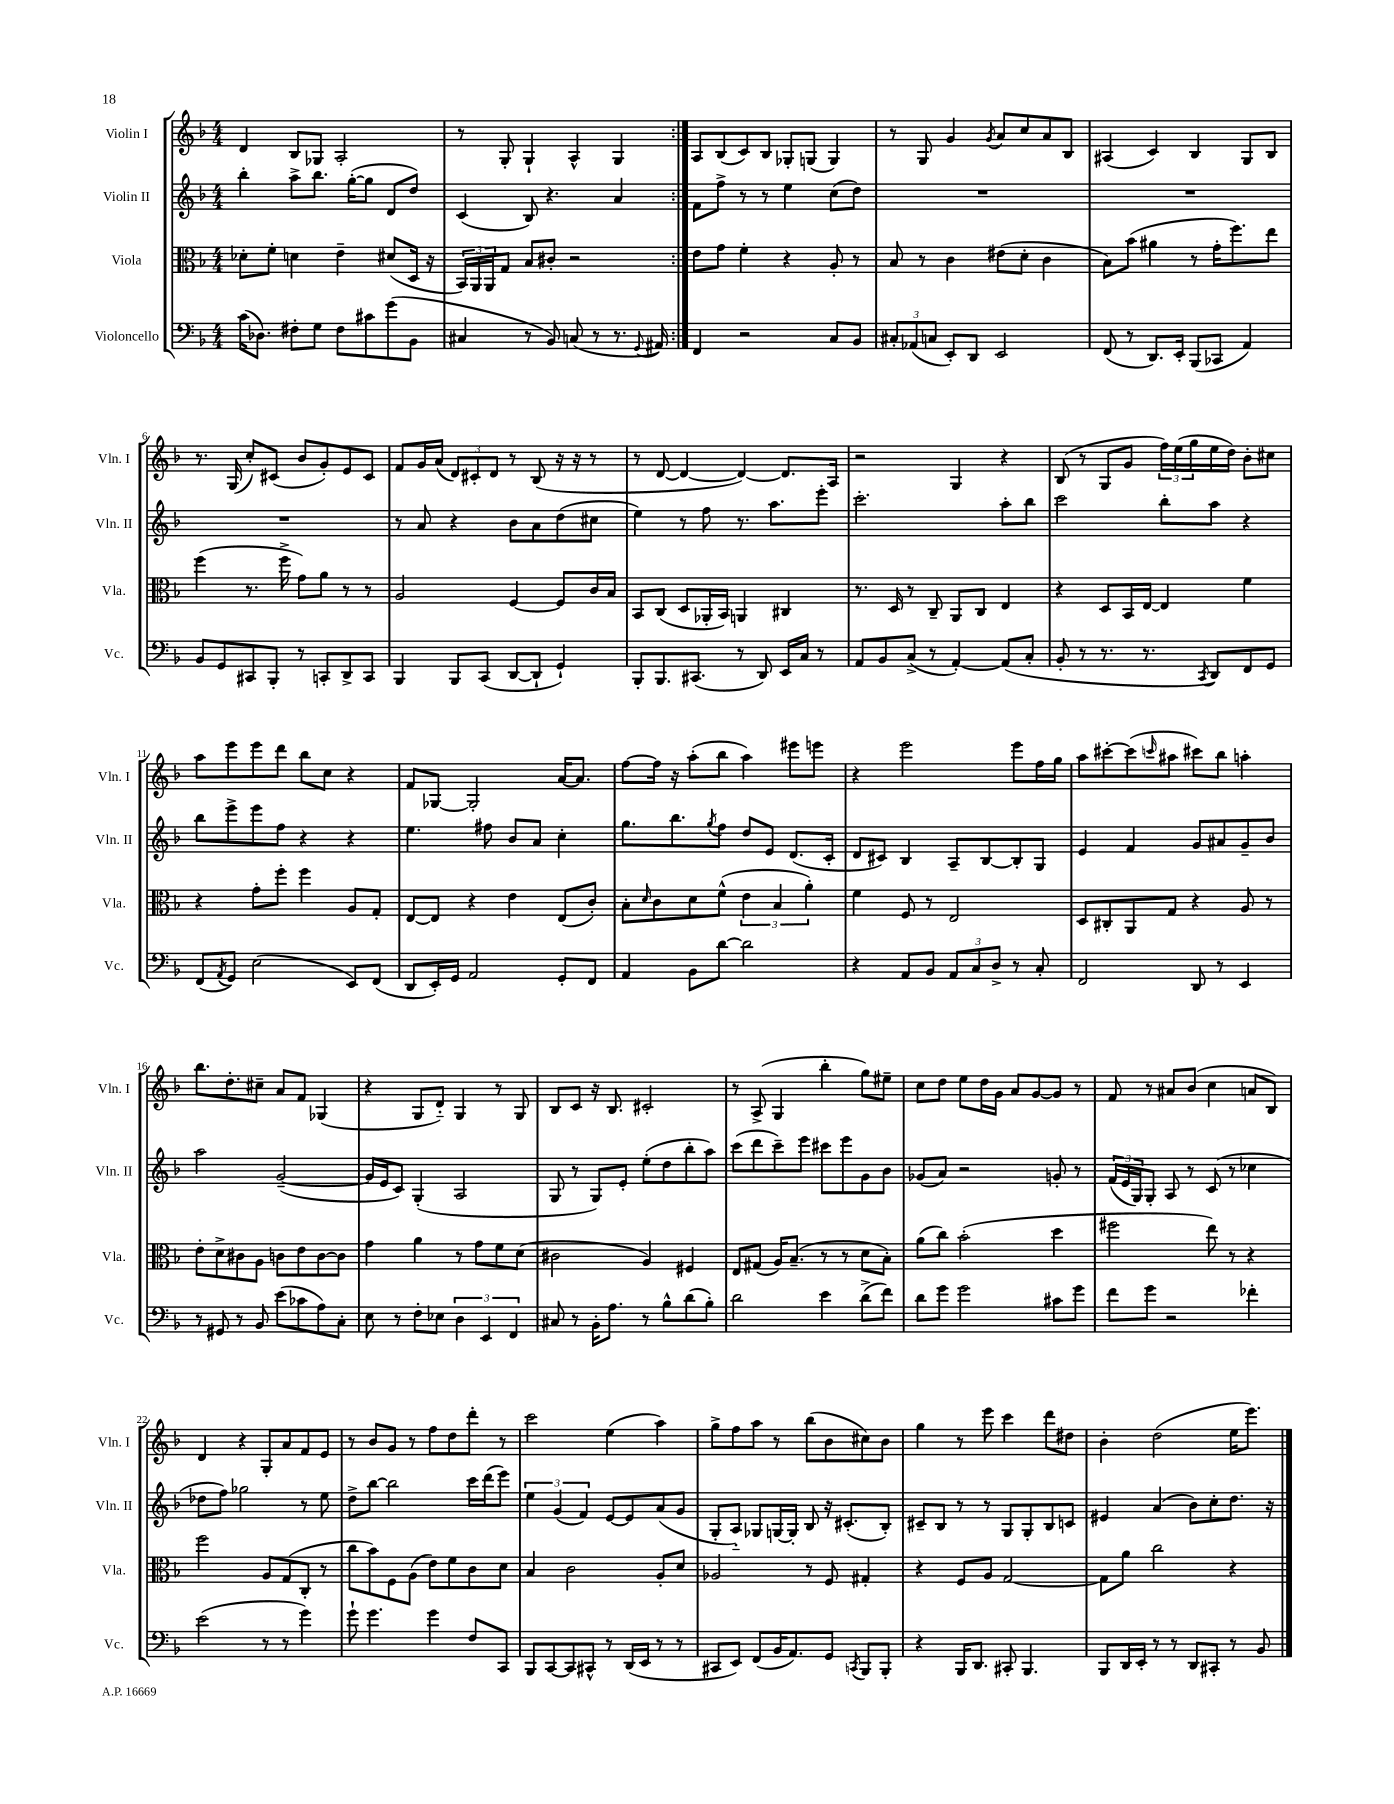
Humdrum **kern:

**kern	**kern	**kern	**kern
*part4	*part3	*part2	*part1
*staff4	*staff3	*staff2	*staff1
*I"Violoncello	*I"Viola	*I"Violin II	*I"Violin I
*I'Vc.	*I'Vla.	*I'Vln. II	*I'Vln. I
*clefF4	*clefC3	*clefG2	*clefG2
*k[b-]	*k[b-]	*k[b-]	*k[b-]
*M4/4	*M4/4	*M4/4	*M4/4
=1	=1	=1	=1
(16c\KL	8d-X'\L	4bb-'\	4d/
8.D-X\J)	.	.	.
.	8f'\J	.	.
8F#X'\L	4dn\	8aa^\L	8B-/L
8G\J	.	8.bb-\J	8G-X/J
8F#\L	4e~\	.	2A'/
.	.	([16gg'\KL	.
8c#X\	.	8gg\J]	.
(8g\	(8d#X/L	8d/L	.
8BB-\J	16D/Jk	8dd/J)	.
.	16r	.	.
=2	=2	=2	=2
4C#X/	24BB-/LL)	(4c/	8r
.	24AA/	.	.
.	24AA/J	.	.
.	8G/J	.	8G'/
8r	8B-/L	8B-/)	4G`/
8BB-/)	8c#X'/J	4.r	.
(8Cn/	2r	.	4A^^/
8r	.	.	.
8.r	.	4a/	4G/
8qqGG/	.	.	.
16AA#X/)	.	.	.
=3:|!	=3:|!	=3:|!	=3:|!
4FF/	8e\L	8f\L	8A/L
.	8g\J	8ff^\J	(8B-/
2r	4f'\	8r	8c/)
.	.	8r	8B-/J
.	4r	4ee\	8G-X'/L
.	.	.	(8Gn/J
8C/L	8A'/	(8cc\L	4G/)
8BB-/J	8r	8dd\J)	.
=4	=4	=4	=4
12C#X'/L	8B-/	1r	8r
(12AA-X/	.	.	.
.	8r	.	8G/
12Cn/J	.	.	.
8EE'/L)	4c\	.	4g/
8DD/J	.	.	.
.	.	.	8qg/
2EE/	(8e#X\L	.	8a/L
.	8d'\J	.	8cc/
.	4c\	.	8a/
.	.	.	8B-/J
=5	=5	=5	=5
(8FF/	8B-\L)	1r	(4A#X/
8r	(8b-\J	.	.
8.DD/L)	4a#X\	.	4c/)
16EE'/Jk	.	.	.
(8BBB-/L	8r	.	4B-/
8CC-X/J	16g'\KL	.	.
.	8.ff\)	.	.
4AA/)	.	.	8G/L
.	8ee\J	.	8B-/J
!!LO:LB:g=z
=6	=6	=6	=6
8BB-/L	(4ff\	1r	8.r
8GG/	.	.	.
.	.	.	(16G/
8CC#X/	8.r	.	8cc'/L)
8BBB-'/J	.	.	(8c#X/J
.	16ff^\	.	.
8r	8g\L)	.	8b-/L
8CCn'/L	8a\J	.	8g'/)
8DD^/	8r	.	8e/
8CC/J	8r	.	8c#/J
=7	=7	=7	=7
4BBB-/	2A/	8r	8f/L
.	.	8a/	16g/L
.	.	.	(16a/JJ
8BBB-/L	.	4r	12d/L)
.	.	.	12c#X'/
(8CC/J	.	.	.
.	.	.	12d/J
[8DD/L	[4F/	8b-\L	8r
8DD`/J]	.	8a\	(8B-/
4GG`/)	8F/L]	(8dd\	16r
.	.	.	16r
.	16c/L	8cc#X\J	8r
.	16B-/JJ	.	.
=8	=8	=8	=8
8BBB-'/L	8BB-/L	4ee\)	8r
8.BBB-/	(8C/J	.	[8d/
.	8D/L	8r	4d/_
(8.CC#X/J	.	.	.
.	16AA-X'/L	8ff\	.
.	16BB-/JJ)	.	.
8r	4AAn/	8.r	4d/_)
8DD/)	.	.	.
.	.	8.aa\L	.
16EE/LL	4C#X/	.	8.d/L]
16C/JJ	.	.	.
8r	.	8eee'\J	.
.	.	.	16A/Jk
=9	=9	=9	=9
8AA/L	8.r	2.ccc'\	2r
8BB-/	.	.	.
.	16D/	.	.
(8C^/J	8r	.	.
8r	8C~/	.	.
[4AA'/)	8AA/L	.	4G/
.	8C/J	.	.
(8AA/L]	4E/	8aa'\L	4r
8C'/J	.	8bb-\J	.
=10	=10	=10	=10
8BB-'/	4r	2ccc\	(8B-/
8r	.	.	8r
8.r	8D/L	.	8G/L
.	16BB-/L	.	8g/J
8.r	[16E/JJ	.	.
.	4E/]	8bb-'\L	24ff\LL)
.	.	.	(24ee\
.	.	.	24gg\
8qCC/	.	.	.
8DD/L)	.	8aa\J	16ee\
.	.	.	16dd\JJ)
8FF/	4f\	4r	8b-'\L
8GG/J	.	.	8cc#X\J
!!LO:LB:g=z
=11	=11	=11	=11
(8FF/L	4r	8bb-\L	8aa\L
8qAA/	.	.	.
8GG/J)	.	8eee^\	8eee\
(2E\	8g'\L	8eee\	8eee\
.	8ff'\J	8ff\J	8ddd\J
.	4ff\	4r	8bb-\L
.	.	.	8cc\J
8EE/L)	8A/L	4r	4r
(8FF/J	8G'/J	.	.
=12	=12	=12	=12
8DD/L	[8E/L	4.ee\	8f/L
16EE'/L)	8E/J]	.	[8G-X/J
16GG/JJ	.	.	.
2AA/	4r	.	2G-'/]
.	.	8ff#X\	.
.	4e\	8b-/L	.
.	.	8a/J	.
8GG'/L	(8E/L	4cc'\	[16a/KL
.	.	.	8.a/J]
8FF/J	8c'/J)	.	.
=13	=13	=13	=13
4AA/	8B-'\L	8.gg\L	[8ff\L
.	16qqd/	.	.
.	8c\	.	16ff\Jk]
.	.	8.bb-\	16r
8BB-\L	8d\	.	(8aa'\L
.	.	8qgg/	.
[8d\J	(8f^^\J	8ff\J	8bb-\J
2d\]	6e\	8dd/L	4aa\)
.	.	8e/J	.
.	6B-/	.	.
.	.	(8.d/L	8eee#X\L
.	6a'\)	.	.
.	.	.	8eeen\J
.	.	16c'/Jk	.
=14	=14	=14	=14
4r	4f\	8d/L	4r
.	.	8c#X/J)	.
8AA/L	8F/	4B-/	2eee\
8BB-/J	8r	.	.
12AA/L	2E/	8A~/L	.
12C/	.	.	.
.	.	[8B-/	.
12D^/J	.	.	.
8r	.	8B-'/]	8eee\L
8C'/	.	8G/J	16ff\L
.	.	.	16gg\JJ
=15	=15	=15	=15
2FF/	8D/L	4e/	8aa\L
.	8C#X'/	.	[8ccc#X'\
.	8AA/	4f/	(8ccc#\]
.	.	.	16qqcccn/
.	8G/J	.	8aa#X\J
8DD/	4r	8g/L	8ccc#X\L)
8r	.	8a#X/	8bb-\J
4EE/	8A/	8g~/	4aan'\
.	8r	8b-/J	.
!!LO:LB:g=z
=16	=16	=16	=16
8r	8e'\L	2aa\	8.bb-\L
8GG#X/	8d^\	.	.
.	.	.	8.dd'\
8r	8c#X\	.	.
8BB-/	8A\J	.	8cc#X~\J
(8e\L	8cn\L	([2g~/	8a/L
8c-X\	8e\	.	8f/J
8A\)	[8c\	.	(4G-X/
8C'\J	8c\J]	.	.
=17	=17	=17	=17
8E\	4g\	16g/LL]	4r
.	.	16e/J	.
8r	.	8c/J)	.
8F'\L	4a\	(4G'/	8G/L
8E-X\J	.	.	8d/J)
6D\	8r	2A/	4G/
.	8g\L	.	.
6EE/	.	.	.
.	8f\	.	8r
6FF/	.	.	.
.	(8d\J	.	8G/
=18	=18	=18	=18
8C#X/	2c#X\	8G/	8B-/L
8r	.	8r	8c/J
16BB-'\KL	.	8G/L)	16r
8.A\J	.	.	8.B-/
.	.	8e'/J	.
8r	4A/)	(8ee'\L	2c#X'/
8B-^^\L	.	8dd\	.
(8d\	4F#X/	8bb-'\	.
8B-'\J)	.	8aa\J)	.
=19	=19	=19	=19
2d\	8E/L	(8ccc\L	8r
.	(8G#X/J	8ddd\	(8A^/
.	16A/KL)	8ccc~\)	4G/
.	(8.B-~/J	.	.
.	.	8eee\J	.
4e\	8r	8ccc#X\L	4bb-'\
.	8r	8eee\	.
(8d^\L	8d\L	8g\	8gg\L)
8f\J)	8B-'\J)	8b-\J	8ee#X~\J
=20	=20	=20	=20
8d\L	(8a\L	(8g-X/L	8cc\L
8g\J	8cc\J)	8a/J)	8dd\J
2g\	(2b-'\	2r	8ee\L
.	.	.	16dd\L
.	.	.	16g\JJ
.	.	.	8a/L
.	.	.	[8g/
8c#X\L	4dd\	8gn'/	8g/J]
8g\J	.	8r	8r
=21	=21	=21	=21
8f\L	2ff#X\	(24f/LL	8f/
.	.	24e/	.
.	.	24G/J)	.
8g\J	.	8G'/J	8r
2r	.	8A/	8a#X/L
.	.	8r	(8b-/J
.	8ee\)	(8c/	4cc\
.	8r	8r	.
4f-X'\	4r	4cc-X\	8an/L
.	.	.	8B-/J)
!!LO:LB:g=z
=22	=22	=22	=22
(2e\	2ff\	8dd-X\L	4d/
.	.	8ff\J)	.
.	.	2gg-X\	4r
8r	8A/L	.	8G'/L
8r	(8G/	.	8a/
4g\)	8C'/J	8r	8f/
.	8r	8ee\	8e/J
=23	=23	=23	=23
8g`\	8cc\L	8dd^\L	8r
4.g\	8b-\)	[8bb-\J	8b-/L
.	8F\	2bb-\]	8g/J
.	(8A\J	.	8r
4g\	8e\L)	.	8ff\L
.	8f\	.	8dd\
8F/L	8c\	16ccc\LL	8ddd'\J
.	.	(16ddd\J	.
8CC/J	8d\J	8eee\J)	8r
=24	=24	=24	=24
8BBB-/L	4B-/	6ee\	2ccc\
[8CC/	.	.	.
.	.	(6g/	.
8CC/]	2c\	.	.
.	.	6f/)	.
8CC#X^^/J	.	.	.
8r	.	[8e/L	(4ee\
(16DD/LL	.	8e/]	.
16EE/JJ	.	.	.
8r	8A'/L	(8a/	4aa\)
8r	8d/J	8g/J	.
=25	=25	=25	=25
8CC#X/L	2A-X/	8G'/L	8gg^\L
8EE/J)	.	8A/J)	8ff\
(8FF/L	.	8G-X/L	8aa\J
16BB-/K	.	[16Gn/L	8r
8.AA/)	.	16G'/JJ]	.
.	8r	8B-/	(8bb-\L
8GG/J	8F/	16r	8b-\
.	.	(8.c#X'/L	.
8qCCn/	.	.	.
8BBB-/L	4G#X'/	.	8cc#X\)
8BBB-'/J	.	8B-'/J)	8b-\J
=26	=26	=26	=26
4r	4r	8c#X~/L	4gg\
.	.	8B-/J	.
16BBB-/KL	8F/L	8r	8r
8.DD/J	.	.	.
.	8A/J	8r	8eee\
8CC#X'/	[2G/	8G/L	4ccc\
4.BBB-/	.	8G'/	.
.	.	8B-/	8ddd\L
.	.	8cn/J	8dd#X\J
=27	=27	=27	=27
8BBB-/L	8G\L]	4e#X/	4b-'\
16DD/L	8a\J	.	.
16EE'/JJ	.	.	.
8r	2cc\	(4a/	(2dd\
8r	.	.	.
8DD/L	.	8b-\L)	.
8CC#X'/J	.	8cc'\	.
8r	4r	8.dd\J	16ee\KL
.	.	.	8.eee\J)
8BB-/	.	.	.
.	.	16r	.
==	==	==	==
*-	*-	*-	*-
